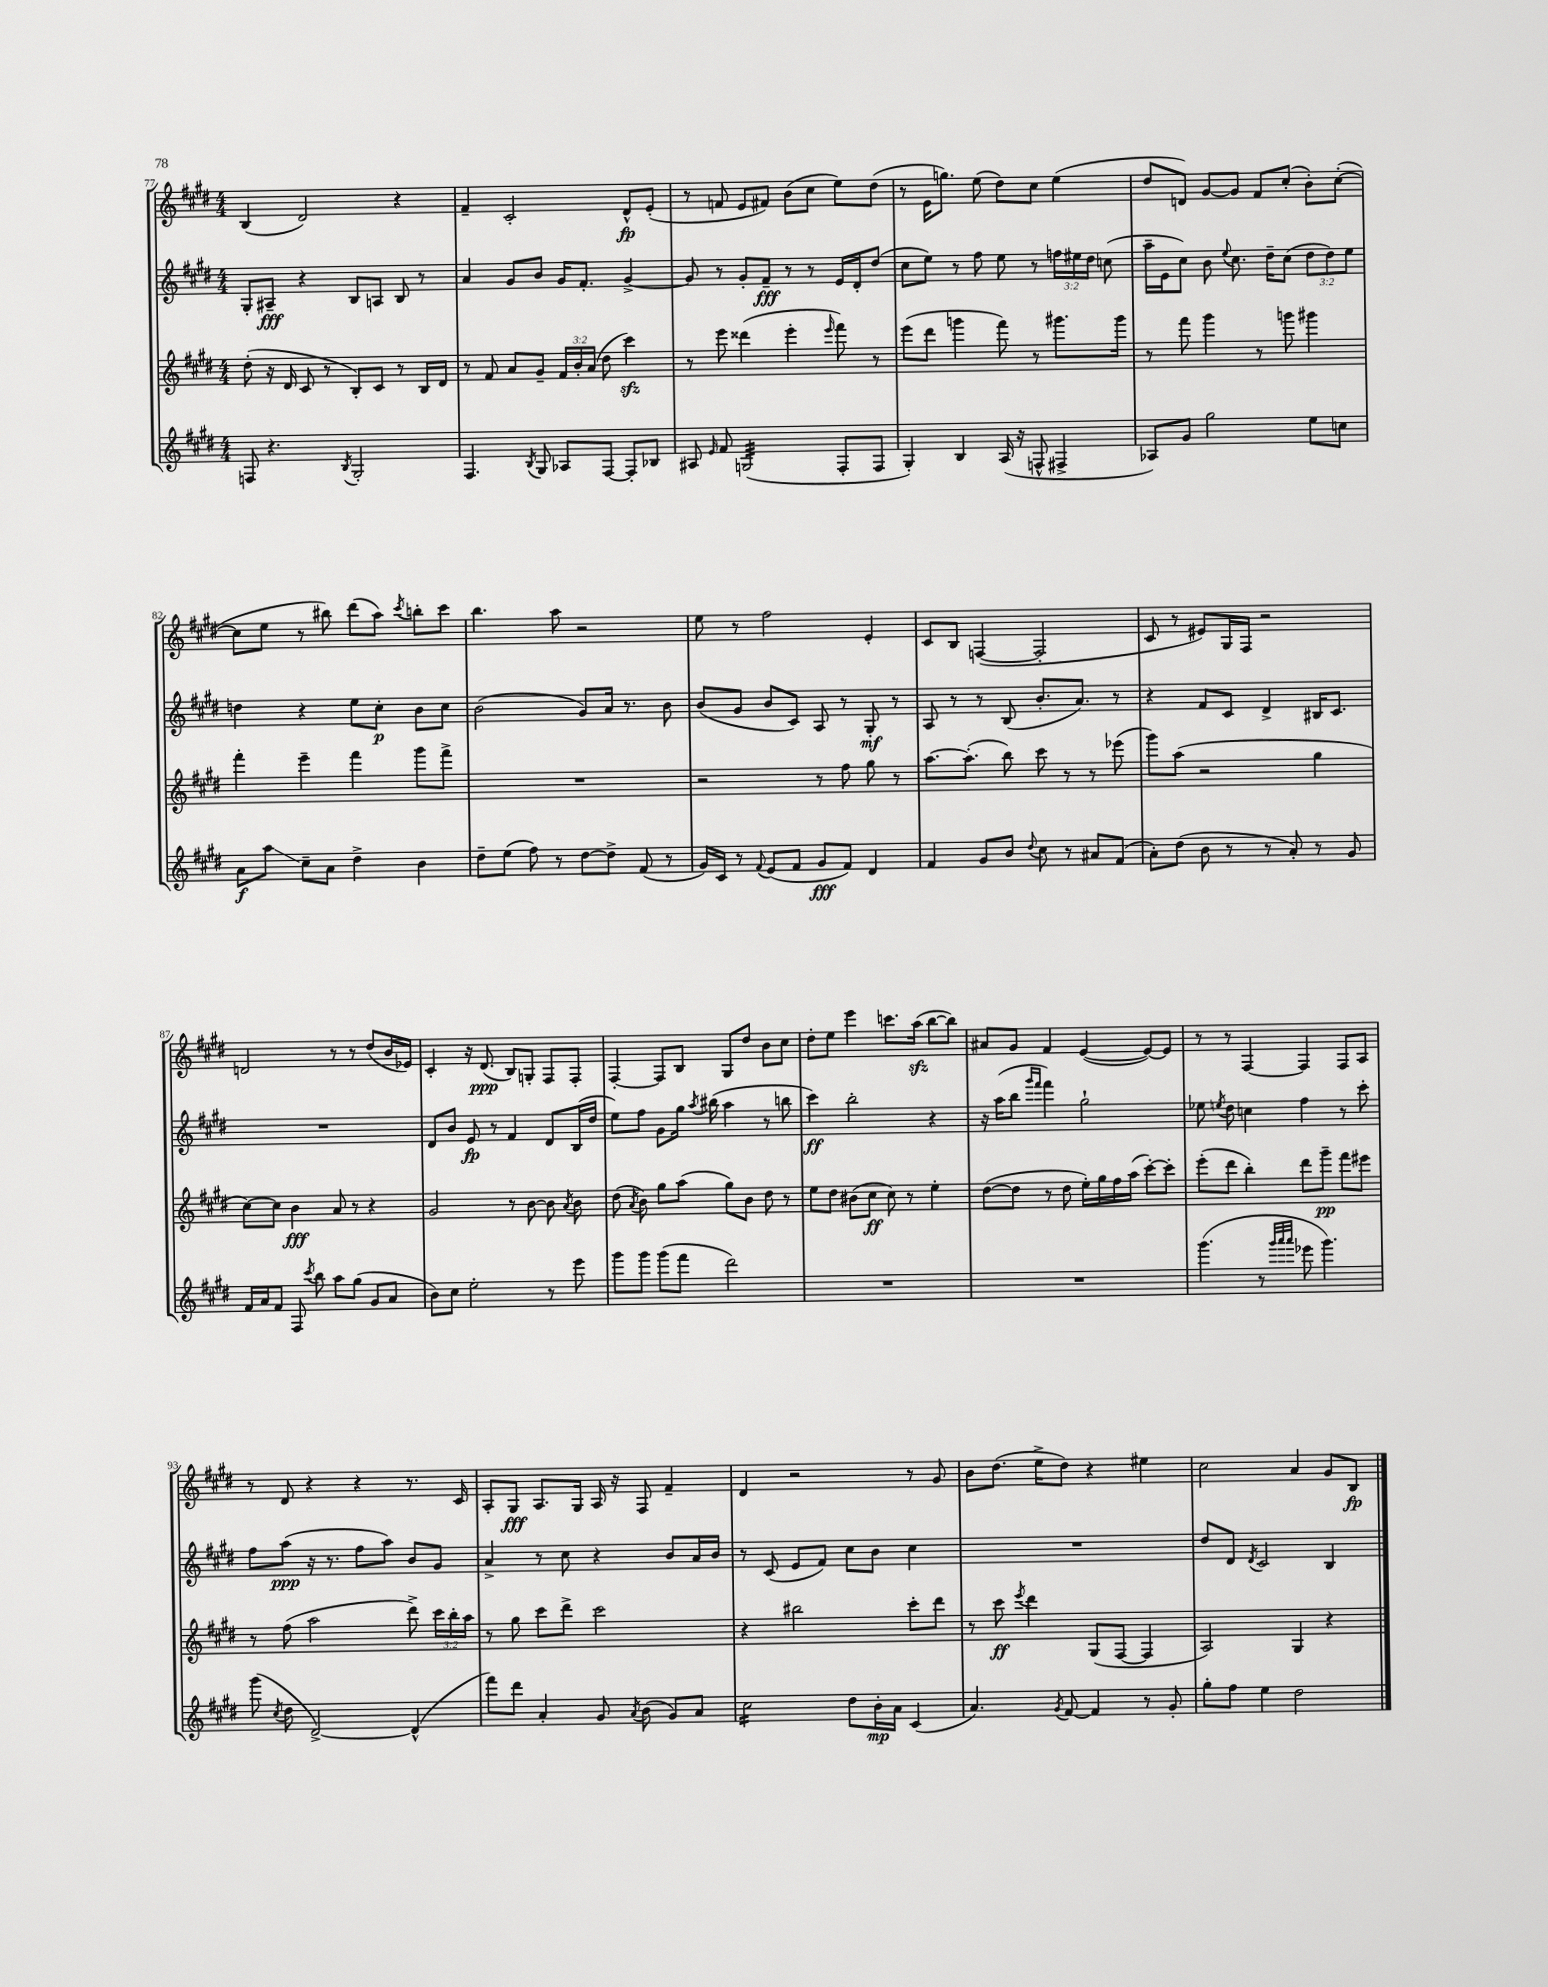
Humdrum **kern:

**kern	**kern	**kern	**kern
*staff4	*staff3	*staff2	*staff1
*clefG2	*clefG2	*clefG2	*clefG2
*k[f#c#g#d#]	*k[f#c#g#d#]	*k[f#c#g#d#]	*k[f#c#g#d#]
*M4/4	*M4/4	*M4/4	*M4/4
8F	(8dd#'	8G#'	(4B
4.r	16r	8A#~	.
.	16d#	.	.
.	8c#	4r	2d#)
.	8r	.	.
8qB	.	.	.
2G#'	8B')	8B	.
.	8c#	8A	.
.	8r	8B	4r
.	16B	8r	.
.	16d#	.	.
=	=	=	=
4.F#	8r	4a	4f#~
.	8f#	.	.
.	8a	8g#	2c#'
8qB	.	.	.
8G#	8g#~	8b	.
8A-	24f#	16g#	.
.	24b'	.	.
.	.	8.f#'	.
.	(24a	.	.
[8F#	8dd#	.	.
8F#']	4ccc#)	[4g#^	8d#^^
8B-	.	.	(8e'
=	=	=	=
8A#	8r	8g#]	8r
16qqe	.	.	.
8f#	8eee	8r	8f
(2G	(4ddd##	8g#'	8e
.	.	8f#~	8f#)
.	4eee'	8r	(8b
.	.	8r	8cc#
.	16qqeee	.	.
8F#'	8fff#)	16e	8ee)
.	.	16d#'	.
8F#	8r	(8dd#	(8dd#
=	=	=	=
4G#')	(8eee	8cc#	8r
.	8ddd#	8ee)	16e
.	.	.	8.gg)
4B	4ggg	8r	.
.	.	8ff#	(8ee
(16A	8fff#)	8ee	8dd#)
16r	.	.	.
8F^^	8r	8r	8cc#
4F#^	8.ggg#	24ff	(4ee
.	.	24ee#	.
.	.	24dd#	.
.	.	(8cc	.
.	16ggg#	.	.
=	=	=	=
8A-)	8r	16aa~	8dd#
.	.	16e	.
8g#	8fff#	8cc#)	8d)
2gg#	4ggg#	8b	[8g#
.	.	8qqee	.
.	.	8.cc#	8g#]
.	8r	.	8f#
.	.	16dd#~	.
.	8ggg	(8cc#	(8cc#'
8ee	4ggg#	12dd#	8b')
.	.	12dd#)	.
8cc	.	.	([8cc#'
.	.	12ee	.
=	=	=	=
8a	4fff#'	4dd	8cc#]
8aa	.	.	8ee
8cc#~	4eee~	4r	8r
8a	.	.	8bb#)
4dd#^	4fff#	8ee	(8ddd#
.	.	8cc#'	8aa)
.	.	.	8qccc#
4b	8ggg#	8b	8bb'
.	8fff#^	8cc#	8ccc#
=	=	=	=
8dd#~	1r	(2b	4.bb
(8ee	.	.	.
8ff#)	.	.	.
8r	.	.	8aa
[8dd#	.	8g#)	2r
8dd#^]	.	16a	.
.	.	8.r	.
(8f#	.	.	.
8r	.	8b	.
=	=	=	=
16g#)	2r	(8b	8ee
16c#	.	.	.
8r	.	8g#	8r
8qqf#	.	.	.
(8e	.	8b	2ff#
8f#	.	8c#)	.
8g#	8r	8A	.
8f#)	8ff#	8r	.
4d#	8gg#	8G#'	4e'
.	8r	8r	.
=	=	=	=
4f#	[8.aa	8A	8c#
.	.	8r	8B
.	(8.aa']	.	.
8g#	.	8r	([4F
8b	8bb)	(8B	.
8qqdd#	.	.	.
8cc#	8ccc#	8.b'	2F']
8r	8r	.	.
.	.	8.a)	.
8a#	8r	.	.
(8f#	(8eee-	8r	.
=	=	=	=
8a')	8ggg#)	4r	8c#
(8dd#	(8aa	.	8r
8b	2r	8f#	8e#)
8r	.	8c#	16G#
.	.	.	16F#
8r	.	4d#^	2r
8a')	.	.	.
8r	4gg#	16B#	.
.	.	8.c#	.
8g#	.	.	.
=	=	=	=
16f#	[8cc#)	1r	2d
16a	.	.	.
8f#	8cc#]	.	.
8F#	4b	.	.
8qccc#	.	.	.
8bb	.	.	.
8aa	8a	.	8r
(8gg#	8r	.	8r
8g#	4r	.	(8dd#
8a	.	.	16b
.	.	.	16e-)
=	=	=	=
8b)	2g#	8d#	4c#'
8cc#	.	8b	.
2ee'	.	8e	16r
.	.	.	(8.d#
.	.	8r	.
.	8r	4f#	8B)
.	[8b	.	8G'
8r	8b]	8d#	8F#
.	8qa	.	.
8eee	8b	(16B	8F#'
.	.	16dd#	.
=	=	=	=
8ggg#	(8dd#	8ee)	[4F#'
.	8qa	.	.
8ggg#	8b)	8ff#	.
(8ggg#	8gg#	8g#	8F#]
8fff#	(8aa	16gg#	8B
.	.	8qaa	.
.	.	(16bb#	.
2ddd#)	8gg#)	4aa	8G#
.	8b	.	8dd#
.	8dd#	8r	8b
.	8r	8bb	8cc#
=	=	=	=
1r	8ee	4ccc#)	8dd#'
.	8dd#	.	8ee
.	(8b#	2bb'	4eee
.	8cc#	.	.
.	8cc#)	.	8.ccc
.	8r	.	.
.	.	.	(16aa
.	4ee'	4r	[8bb
.	.	.	8bb])
=	=	=	=
1r	([8dd#	16r	8a#
.	.	(16aa	.
.	8dd#]	8bb	8g#
.	.	16qqggg#	.
.	.	16qqfff#	.
.	8r	4fff#)	4f#
.	8dd#	.	.
.	16ee')	2gg#`	([4e
.	16gg#	.	.
.	16ff#	.	.
.	(16aa	.	.
.	[8ccc#')	.	8e_)
.	8ccc#']	.	8e]
=	=	=	=
(4.ggg#	(8eee'	8ee-	8r
.	.	8qee	.
.	8ddd#	8dd#	8r
.	4bb')	4cc	[4F#
8r	.	.	.
32qqggg#	.	.	.
32qqaaa	.	.	.
32qqaaa	.	.	.
8eee-	8ddd#	4ff#	4F#]
4.ggg#)	8ggg#~	.	.
.	8fff#	8r	8F#
.	8eee#	8ccc#'	8A
=	=	=	=
(8ggg#	8r	8ff#	8r
8qcc#	.	.	.
8dd#	(8ff#	(8aa	8d#
[2d#^)	2aa	16r	4r
.	.	8.r	.
.	.	8ff#	4r
.	.	8aa)	.
(4d#^^]	8ddd#^)	8b	8.r
.	24ccc#	8g#	.
.	24bb'	.	.
.	.	.	16c#
.	24aa	.	.
=	=	=	=
8fff#)	8r	4a^	8A'
8ddd#	8gg#	.	8G#
4a'	8ccc#	8r	8.A
.	8ddd#^	8cc#	.
.	.	.	16G#
8g#	2ccc#	4r	16A
.	.	.	16r
8qa	.	.	.
(8b	.	.	8F#
8g#)	.	8b	4f#~
8a	.	16a	.
.	.	16b	.
=	=	=	=
2cc#	4r	8r	4d#
.	.	(8c#	.
.	2bb#	8e	2r
.	.	8f#)	.
8dd#	.	8cc#	.
16b'	.	8b	.
16a	.	.	.
(4c#	8ccc#'	4cc#	8r
.	8ddd#	.	8g#
=	=	=	=
4.a)	8r	1r	8b
.	8ccc#	.	(8.dd#
.	8qeee	.	.
.	4ddd#	.	.
.	.	.	16ee^
8qg#	.	.	.
[8f#	.	.	8dd#)
4f#]	(8G#	.	4r
.	[8F#	.	.
8r	4F#]	.	4ee#
8g#'	.	.	.
=	=	=	=
8gg#'	2A)	8dd#	2cc#
8ff#	.	8d#	.
.	.	8qd#	.
4ee	.	2c#	.
2dd#	4G#	.	4a
.	4r	4B	8g#
.	.	.	8B
==	==	==	==
*-	*-	*-	*-
